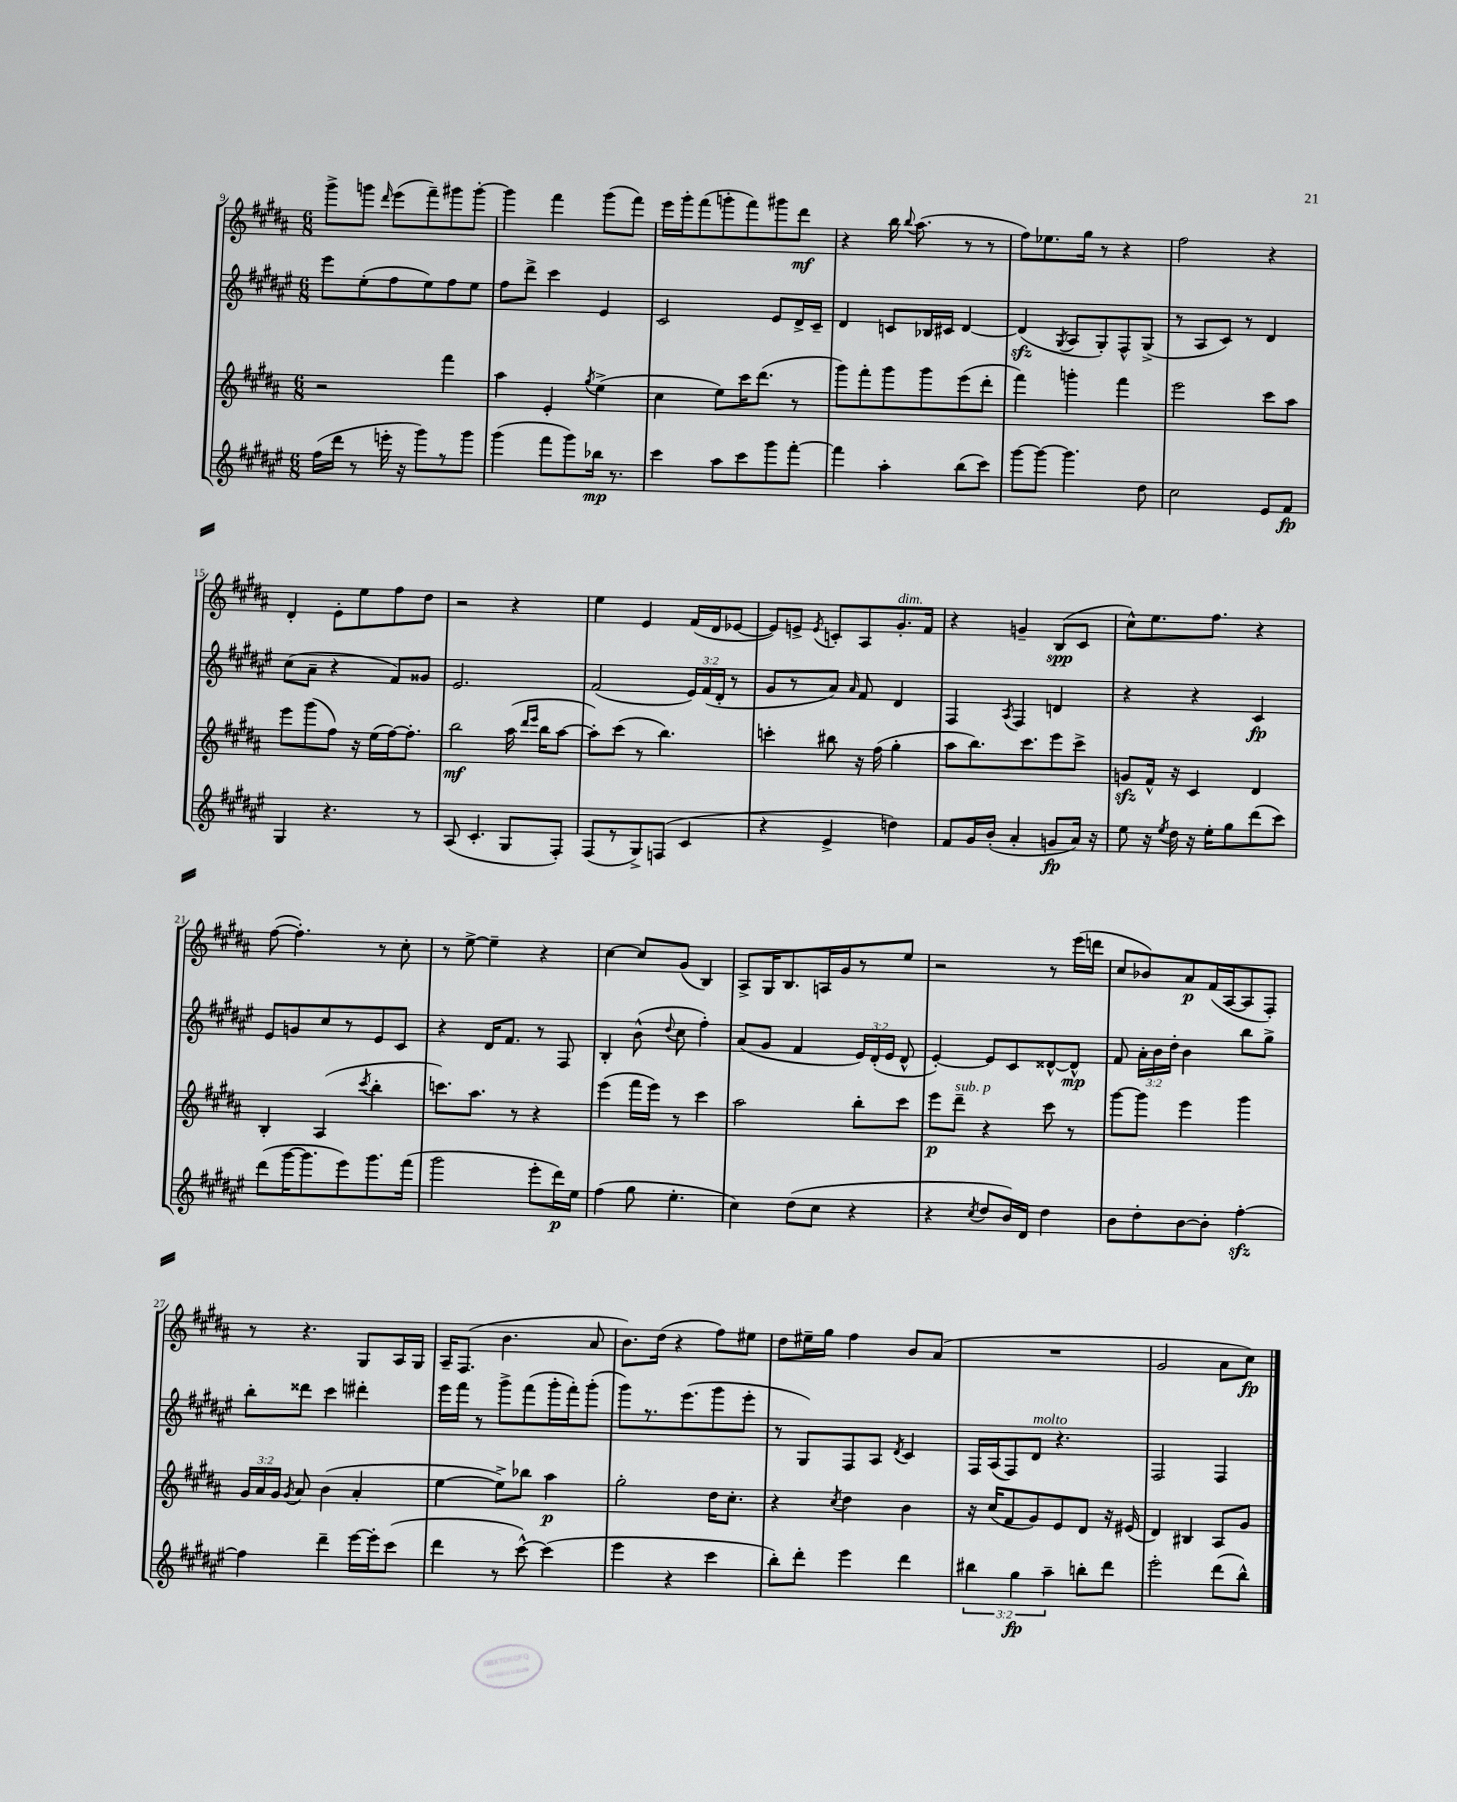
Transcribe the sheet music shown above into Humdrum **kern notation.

**kern	**dynam	**kern	**dynam	**kern	**dynam	**kern	**dynam
*part4	*part4	*part3	*part3	*part2	*part2	*part1	*part1
*staff4	*staff4	*staff3	*staff3	*staff2	*staff2	*staff1	*staff1
*clefG2	*	*clefG2	*	*clefG2	*	*clefG2	*
*k[f#c#g#d#a#e#]	*	*k[f#c#g#d#a#]	*	*k[f#c#g#d#a#e#]	*	*k[f#c#g#d#a#]	*
*M6/8	*	*M6/8	*	*M6/8	*	*M6/8	*
=9	=9	=9	=9	=9	=9	=9	=9
(16ff#\LL	.	2r	.	8eee#\L	.	8ggg#^\L	.
16ddd#\JJ	.	.	.	.	.	.	.
8r	.	.	.	(8ee#'\	.	8gggn\J	.
.	.	.	.	.	.	16qqddd#/	.
16eeen'\	.	.	.	8ff#\	.	(8eee\L	.
16r	.	.	.	.	.	.	.
8ggg#\L)	.	.	.	8ee#\)	.	8fff#~\)	.
8r	.	4fff#\	.	8ff#\	.	8ggg#X\	.
8ggg#\J	.	.	.	8ee#\J	.	[8ggg#'\J	.
=10	=10	=10	=10	=10	=10	=10	=10
(4ggg#\	.	4aa#\	.	8ff#\L	.	4ggg#\]	.
.	.	.	.	8ddd#^\J	.	.	.
8fff#\L	.	4e'/	.	4ccc#\	.	4fff#\	.
8ggg#\)	.	.	.	.	.	.	.
.	.	8qgg#/	.	.	.	.	.
16bb-X\Jk	mp	(4ee^\	.	4e#/	.	(8ggg#\L	.
8.r	.	.	.	.	.	.	.
.	.	.	.	.	.	8fff#\J)	.
=11	=11	=11	=11	=11	=11	=11	=11
4ccc#\	.	4cc#\	.	2c#/	.	16eee\LL	.
.	.	.	.	.	.	16ggg#'\J	.
.	.	.	.	.	.	(8fff#\	.
8aa#\L	.	8ee\L)	.	.	.	8gggn'\	.
8ccc#\	.	16ccc#\K	.	.	.	8fff#\)	.
.	.	(8.ddd#\J	.	.	.	.	.
8ggg#\	.	.	.	8e#/L	.	8ggg#X\	.
[8fff#'\J	.	8r	.	16d#^/L	.	8ddd#\J	mf
.	.	.	.	16c#~/JJ	.	.	.
=12	=12	=12	=12	=12	=12	=12	=12
4fff#\]	.	8ggg#\L)	.	4d#/	.	4r	.
.	.	8fff#'\	.	.	.	.	.
4aa#'\	.	8ggg#\	.	8cn/L	.	16bb\	.
.	.	.	.	.	.	8qqbb/	.
.	.	.	.	.	.	(8.aa#\	.
.	.	8ggg#\	.	16B-X/L	.	.	.
.	.	.	.	16c#X/JJ	.	.	.
(8bb\L	.	(8eee\	.	[4d#/	.	8r	.
8ccc#\J)	.	8ddd#'\J	.	.	.	8r	.
=13	=13	=13	=13	=13	=13	=13	=13
[8ggg#\L	.	4fff#\)	.	(4d#zz/]	.	8ff#\L)	.
8ggg#\J_	.	.	.	.	.	8.ee-X\	.
.	.	.	.	8qG#/	.	.	.
4.ggg#\]	.	4gggn'\	.	8A#/L	.	.	.
.	.	.	.	.	.	16gg#\Jk	.
.	.	.	.	8G#'/)	.	8r	.
.	.	4fff#\	.	8F#^^/	.	4r	.
8dd#\	.	.	.	(8G#^/J	.	.	.
=14	=14	=14	=14	=14	=14	=14	=14
2cc#\	.	2eee\	.	8r	.	2ff#\	.
.	.	.	.	8A#/L	.	.	.
.	.	.	.	8c#/J)	.	.	.
.	.	.	.	8r	.	.	.
8e#/L	.	8ccc#\L	.	4d#/	.	4r	.
8f#/J	fp	8aa#\J	.	.	.	.	.
!!LO:LB:g=z
=15	=15	=15	=15	=15	=15	=15	=15
4G#/	.	8eee\L	.	(8cc#\L	.	4d#'/	.
.	.	(8ggg#\	.	8a#~\J	.	.	.
4.r	.	8ff#\J)	.	4r	.	8e'\L	.
.	.	16r	.	.	.	8ee\	.
.	.	(16ee\LL	.	.	.	.	.
.	.	[16ff#\J)	.	8f#/L)	.	8ff#\	.
.	.	8.ff#'\J]	.	.	.	.	.
8r	.	.	.	8g##X/J	.	8dd#\J	.
=16	=16	=16	=16	=16	=16	=16	=16
(8A#/	.	2bb\	mf	2.e#/	.	2r	.
4.c#'/	.	.	.	.	.	.	.
8G#/L	.	(16aa#\	.	.	.	4r	.
.	.	16qqddd#/LL	.	.	.	.	.
.	.	16qqeee/JJ	.	.	.	.	.
.	.	16bb\KL	.	.	.	.	.
8F#'/J)	.	[8aa#\J	.	.	.	.	.
=17	=17	=17	=17	=17	=17	=17	=17
(8F#/L	.	8aa#'\L])	.	(2f#/	.	4ee\	.
8r	.	(8ccc#\J	.	.	.	.	.
8G#^/)	.	8r	.	.	.	4e/	.
(8Fn/J	.	4.bb\)	.	.	.	.	.
4c#/	.	.	.	24e#/LL)	.	(16f#/LL	.
.	.	.	.	(24f#/	.	.	.
.	.	.	.	.	.	16d#/J	.
.	.	.	.	24d#'/JJ	.	.	.
.	.	.	.	8r	.	[8e-X/J	.
=18	=18	=18	=18	=18	=18	=18	=18
4r	.	4cccn'\	.	8g#/L	.	8e-/L])	.
.	.	.	.	8r	.	8en^/J	.
.	.	.	.	.	.	8qe/	.
4e#^/	.	8bb#X\	.	8a#/J)	.	8cn'/L	.
.	.	.	.	16qqa#/	.	.	.
.	.	16r	.	8f#/	.	8A#/	.
.	.	(16ff#\	.	.	.	.	.
!	!	!	!	!	!	!LO:TX:a:i:t=dim.	!
4ddn\)	.	4gg#'\	.	4d#/	.	8.g#'/	.
.	.	.	.	.	.	16f#/Jk	.
=19	=19	=19	=19	=19	=19	=19	=19
8f#/L	.	8aa#\L	.	4F#/	.	4r	.
16g#/L	.	8.bb\)	.	.	.	.	.
(16b'/JJ	.	.	.	.	.	.	.
.	.	.	.	8qA#/	.	.	.
4a#'/	.	.	.	4F#/	.	4gn~/	.
.	.	8.ccc#\	.	.	.	.	.
8gn/L	fp	8eee\	.	4dn/	.	(8B/L	spp
16a#/Jk)	.	8ccc#^\J	.	.	.	8c#/J	.
16r	.	.	.	.	.	.	.
=20	=20	=20	=20	=20	=20	=20	=20
8ee#\	.	8gnzz/L	.	4r	.	8cc#^^\L)	.
16r	.	16f#^^/Jk	.	.	.	8.ee\	.
8qee#/	.	.	.	.	.	.	.
16dd#\	.	16r	.	.	.	.	.
16r	.	4c#/	.	4r	.	.	.
16ee#'\KL	.	.	.	.	.	8.ff#\J	.
8gg#\	.	.	.	.	.	.	.
(8ddd#\	.	4d#/	.	4c#/	fp	4r	.
8ccc#\J)	.	.	.	.	.	.	.
!!LO:LB:g=z
=21	=21	=21	=21	=21	=21	=21	=21
(8ddd#\L	.	4B'/	.	8e#/L	.	([8ff#\	.
[16ggg#\K	.	.	.	8gn/	.	4.ff#'\])	.
8.ggg#\]	.	.	.	.	.	.	.
.	.	(4A#/	.	8cc#/	.	.	.
8eee#\)	.	.	.	8r	.	.	.
.	.	8qccc#/	.	.	.	.	.
8.ggg#\	.	4bb'\	.	8e#/	.	8r	.
.	.	.	.	8c#/J	.	8cc#'\	.
(16fff#\Jk	.	.	.	.	.	.	.
=22	=22	=22	=22	=22	=22	=22	=22
2ggg#\	.	8.cccn\L)	.	4r	.	8r	.
.	.	.	.	.	.	[8ee^\	.
.	.	8.aa#\J	.	.	.	.	.
.	.	.	.	16d#/KL	.	4ee~\]	.
.	.	.	.	8.f#/J	.	.	.
.	.	8r	.	.	.	.	.
8eee#'\L	.	4r	.	8r	.	4r	.
16ddd#\L)	p	.	.	8F#/	.	.	.
16ee#\JJ	.	.	.	.	.	.	.
=23	=23	=23	=23	=23	=23	=23	=23
(4ff#\	.	(4eee\	.	4B'/	.	[4cc#\	.
8gg#\	.	16fff#\LL	.	(8b^^\	.	8cc#/L]	.
.	.	16eee\JJ)	.	.	.	.	.
.	.	.	.	8qqdd#/	.	.	.
4.ee#'\	.	8r	.	8cc#\	.	(8g#/J	.
.	.	4ccc#\	.	4ff#'\)	.	4B/)	.
=24	=24	=24	=24	=24	=24	=24	=24
4cc#\)	.	2aa#\	.	(8a#/L	.	8A#^/L	.
.	.	.	.	8g#/J	.	16G#/K	.
.	.	.	.	.	.	8.B/	.
(8dd#\L	.	.	.	4f#/	.	.	.
8cc#\J	.	.	.	.	.	16An/L	.
.	.	.	.	.	.	16g#/J	.
4r	.	8bb'\L	.	24e#/LL)	.	8r	.
.	.	.	.	(24d#'/	.	.	.
.	.	.	.	24e#/JJ	.	.	.
.	.	8ccc#\J	.	8d#^^/	.	8ee/J	.
=25	=25	=25	=25	=25	=25	=25	=25
4r	.	8eee\L	p	[4e#'/)	.	2r	.
!	!	!LO:TX:a:i:t=sub. p	!	!	!	!	!
.	.	8ddd#~\J	.	.	.	.	.
8qcc#/	.	.	.	.	.	.	.
8dd#/L	.	4r	.	8e#/L]	.	.	.
16b/L)	.	.	.	8c#/	.	.	.
16d#/JJ	.	.	.	.	.	.	.
4dd#\	.	8ccc#\	.	[8d##X^^/	.	8r	.
.	.	8r	.	8d##^^/J]	mp	(16eee\LL	.
.	.	.	.	.	.	16dddn\JJ	.
=26	=26	=26	=26	=26	=26	=26	=26
8b\L	.	[8ggg#\L	.	8f#/	.	8cc#/L	.
8dd#'\	.	8ggg#\J]	.	24a#'\LL	.	8b-X/)	.
.	.	.	.	24b\	.	.	.
.	.	.	.	24dd#'\JJ	.	.	.
[8b\	.	4eee\	.	4b\	.	8a#/	p
8b'\J]	.	.	.	.	.	(16f#/L	.
.	.	.	.	.	.	[16A#/J	.
[4ff#zz'\	.	4ggg#\	.	8bb\L	.	8A#/]	.
.	.	.	.	8gg#^\J	.	8F#'/J)	.
!!LO:LB:g=z
=27	=27	=27	=27	=27	=27	=27	=27
4ff#\]	.	24g#/LL	.	8bb'\L	.	8r	.
.	.	24a#/	.	.	.	.	.
.	.	24g#/JJ	.	.	.	.	.
.	.	8qg#/	.	.	.	.	.
.	.	8a#/	.	8ddd##X\J	.	4.r	.
4ddd#~\	.	(4b\	.	4ccc#\	.	.	.
[16eee#\LL	.	4a#'/	.	4ddd#X'\	.	8G#/L	.
16eee#'\J]	.	.	.	.	.	.	.
(8ccc#\J	.	.	.	.	.	16A#/L	.
.	.	.	.	.	.	16G#/JJ	.
=28	=28	=28	=28	=28	=28	=28	=28
4ddd#\	.	[4ee\	.	16eee#\LL	.	16A#~/KL	.
.	.	.	.	16fff#\JJ	.	(8.F#/J	.
.	.	.	.	8r	.	.	.
8r	.	8ee^\L])	.	8ggg#^\L	.	4.b\	.
[8ccc#^^\)	.	8bb-X\J	.	(8fff#\	.	.	.
(4ccc#\]	.	4aa#\	p	16ggg#'\L	.	.	.
.	.	.	.	16fff#'\J)	.	.	.
.	.	.	.	(8ggg#'\J	.	8a#/	.
=29	=29	=29	=29	=29	=29	=29	=29
4eee#\	.	2gg#'\	.	8ggg#\L)	.	8.b\L)	.
.	.	.	.	8.r	.	.	.
.	.	.	.	.	.	(16dd#\Jk	.
4r	.	.	.	.	.	4r	.
.	.	.	.	(8.eee#\	.	.	.
4ccc#\	.	16dd#\KL	.	8ggg#\	.	8ff#\L)	.
.	.	8.cc#'\J	.	.	.	.	.
.	.	.	.	8eee#'\J	.	8ee#X\J	.
=30	=30	=30	=30	=30	=30	=30	=30
8bb'\L)	.	4r	.	8r	.	8dd#\L	.
8ddd#'\J	.	.	.	8G#/L)	.	16ee#X~\L	.
.	.	.	.	.	.	16gg#\JJ	.
.	.	8qcc#/	.	.	.	.	.
4eee#\	.	4dd#\	.	8F#/	.	4ff#\	.
.	.	.	.	8A#/J	.	.	.
.	.	.	.	8qd#/	.	.	.
4ddd#\	.	4b\	.	4c#/	.	8b/L	.
.	.	.	.	.	.	(8a#/J	.
=31	=31	=31	=31	=31	=31	=31	=31
6bb#X\	.	16r	.	16F#/LL	.	2.r	.
.	.	(16cc#/KL	.	(16A#/J	.	.	.
.	.	8f#/	.	8F#/)	.	.	.
6gg#\	fp	.	.	.	.	.	.
!	!	!	!	!LO:TX:a:i:t=molto	!	!	!
.	.	8g#/)	.	8d#/J	.	.	.
6aa#~\	.	.	.	.	.	.	.
.	.	8e/	.	4.r	.	.	.
8bbn'\L	.	8d#/J	.	.	.	.	.
8ddd#\J	.	16r	.	.	.	.	.
.	.	(16e#X/	.	.	.	.	.
=32	=32	=32	=32	=32	=32	=32	=32
2eee#'\	.	4d#/)	.	2F#/	.	2g#/	.
.	.	4B#X/	.	.	.	.	.
(8ddd#\L	.	8A#/L	.	4F#/	.	8a#\L	.
8bb^^\J)	.	8g#/J	.	.	.	8cc#\J)	fp
==	==	==	==	==	==	==	==
*-	*-	*-	*-	*-	*-	*-	*-
